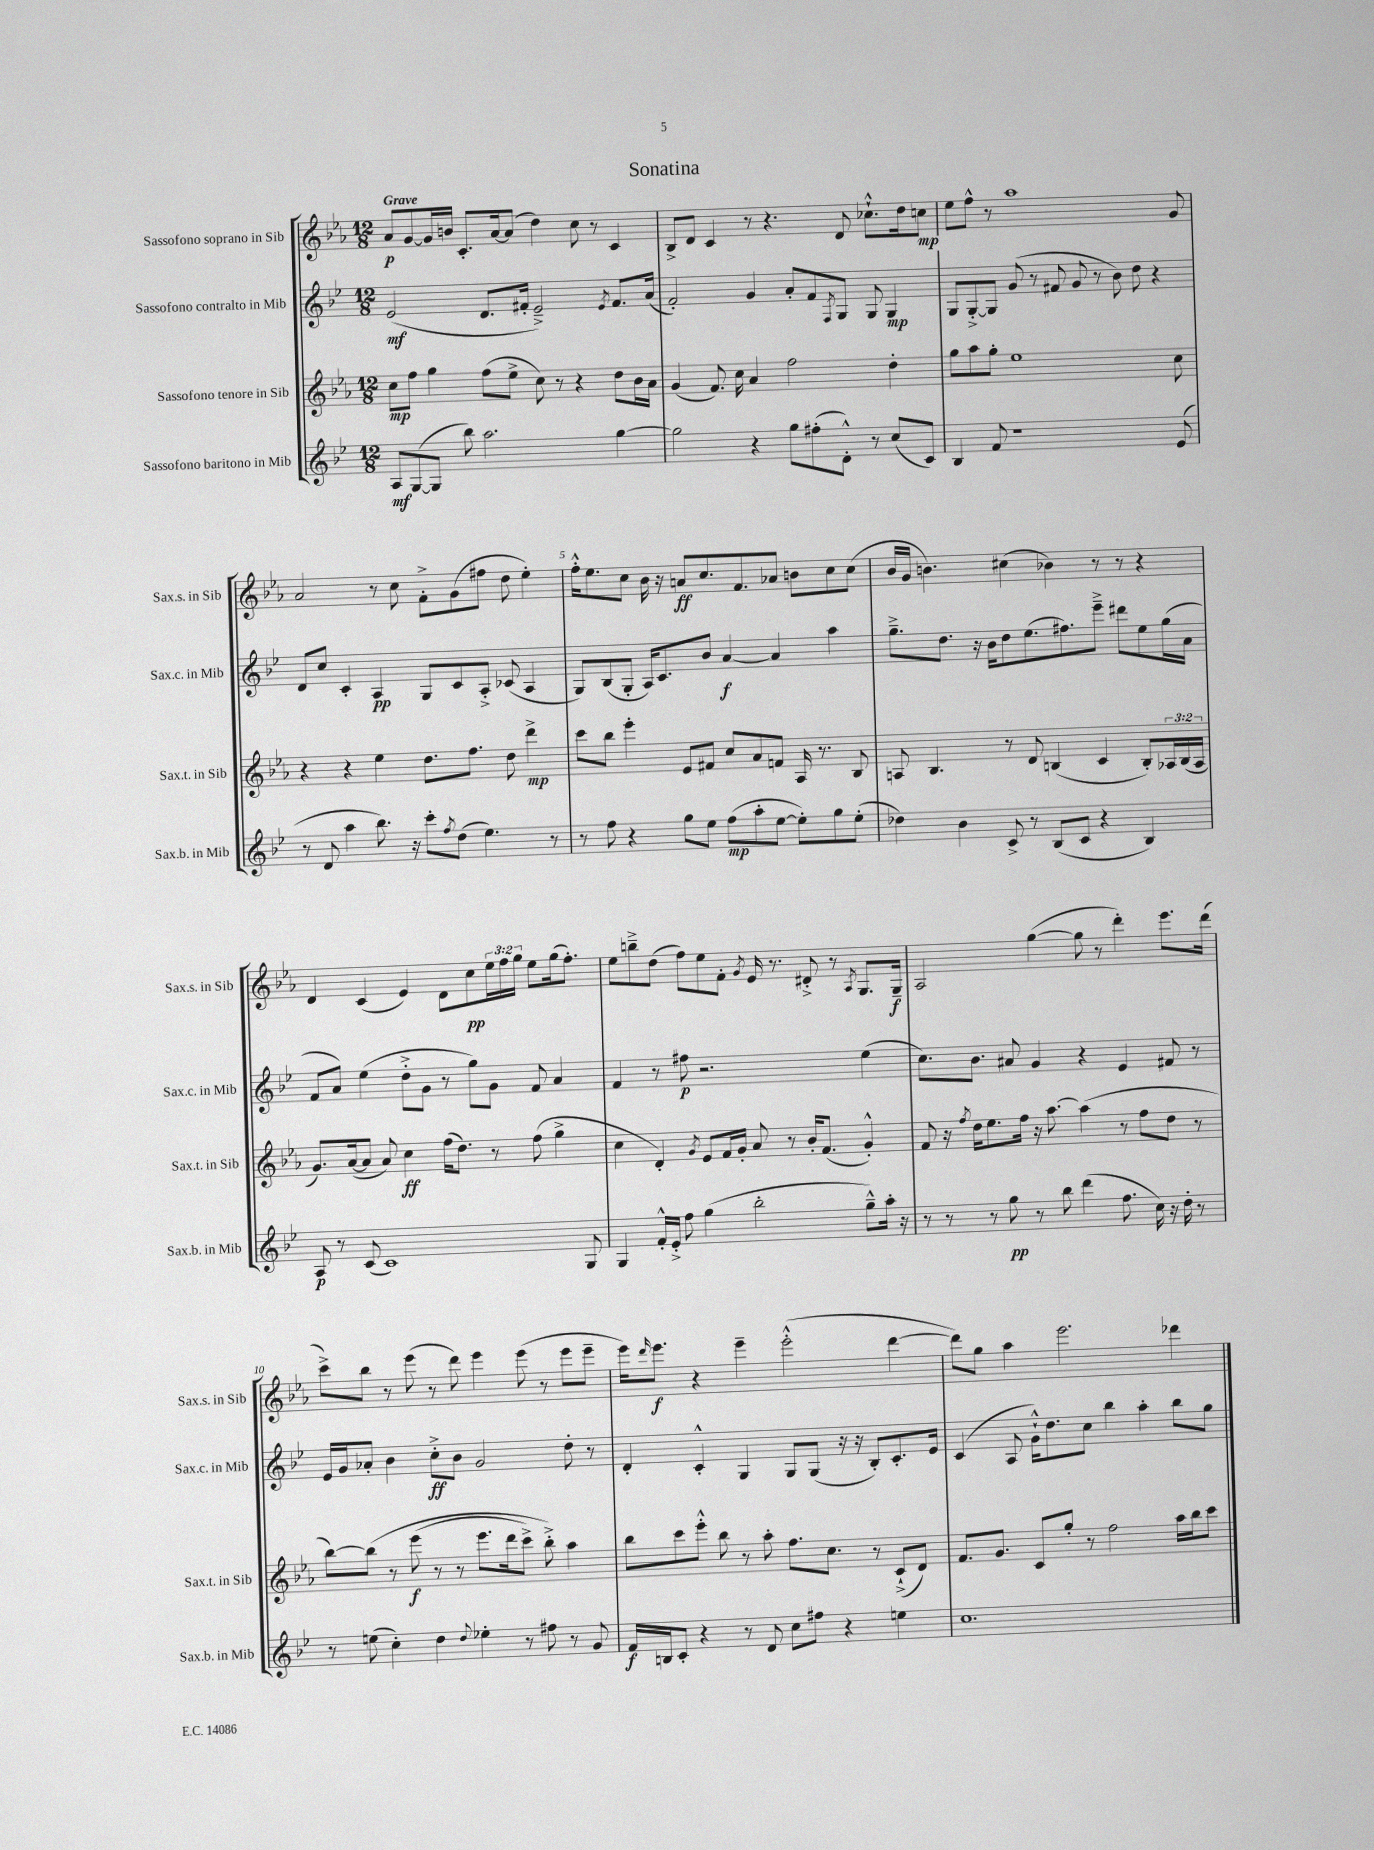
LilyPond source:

\header { title = "Sonatina" }
<<
\new StaffGroup <<
\new Staff = "s0" \with { instrumentName = "Sassofono soprano in Sib" shortInstrumentName = "Sax.s. in Sib" } {
    \clef treble \key ees \major \numericTimeSignature \time 12/8 \override Staff.TupletNumber.text = #tuplet-number::calc-fraction-text \tempo "Grave"
    aes'8\p g'8~ g'16 b'16 c'8.-. aes'16~ aes'8( d''4) c''8 r8 c'4 |
    bes8-> d'8 c'4 r8 r4. d'8 ces''8.-!-^ d''16 c''8\mp |
    ees''8 f''8-^ r8 aes''1 g'8 |
    aes'2 r8 c''8 f'8-.-> g'8( fis''8 d''8 ees''4-.) |
    f''16-.-^ ees''8. c''8 bes'16 r16 a'8\ff c''8. f'8. aes'8 b'8 c''8 c''8( |
    bes'16 g'16 b'4.) cis''4( bes'4) r8 r8 r4 |
    d'4 c'4( ees'4) d'8 c''8\pp \tuplet 3/2 { ees''16 f''16 g''16 } ees''8 g''16( f''8.-.) |
    ees''8 b''8---> d''8( f''8) ees''8 f'8-. \acciaccatura { g'8 } ees'16 r8. dis'8-.-> r8 \acciaccatura { aes8 } g8. g16--\f |
    aes2 g''4~( g''8 r8 d'''4-.) ees'''8. d'''16( |
    c'''8->) bes''8 r8 ees'''8( r8 d'''8) ees'''4 ees'''8( r8 ees'''8 ees'''8-- |
    ees'''16) \grace { d'''16 } ees'''8.\f r4 ees'''4-- ees'''2-.-^( d'''4~ |
    d'''8) g''8 aes''4 ees'''2. des'''4 \bar "|." |
}
\new Staff = "s1" \with { instrumentName = "Sassofono contralto in Mib" shortInstrumentName = "Sax.c. in Mib" } {
    \clef treble \key bes \major \numericTimeSignature \time 12/8
    ees'2\mf( d'8. fis'16-. ees'2--->) \acciaccatura { ees'8 } fis'8. a'16( |
    f'2-.) g'4 a'8-. f'8 \acciaccatura { f8 } g8 g8 g4\mp |
    g8 g8~-.-> g8 g'8( r8 fis'8 g'8 r8 bes'8) d''8 r4 |
    d'8 c''8 c'4-. a4\pp g8 c'8 a8-.-> ces'8( a4 |
    g8) bes8( g8-. a16) c'8. bes'8 a'4~\f a'4 a''4 |
    g''8.---> d''8. r16 bes'16 d''8 ees''8.( fis''8.) ees'''8---> dis'''8 ees''8 g''16( a'16 |
    f'8 a'8) ees''4( d''8-.-> g'8 r8 g''8) g'8 f'8 a'4 |
    f'4 r8 fis''8\p r2. ees''4( |
    c''8.) bes'8. ais'8 g'4 r4 ees'4 fis'8 r8 |
    ees'16 g'16 aes'8-. bes'4 c''8-.->\ff bes'8 g'2 d''8-. r8 |
    d'4-. c'4-.-^ g4 g8 g8( r16 r16 bes8-.) c'8.-. ees'16 |
    c'4( a8 g'16-!-^) d''8. c''8 bes''4 a''4-. bes''8 g''8 \bar "|." |
}
\new Staff = "s2" \with { instrumentName = "Sassofono tenore in Sib" shortInstrumentName = "Sax.t. in Sib" } {
    \clef treble \key ees \major \numericTimeSignature \time 12/8 \override Staff.TupletNumber.text = #tuplet-number::calc-fraction-text
    c''8\mp f''8 g''4 f''8( ees''8-> c''8) r8 r4 d''8 bes'16 aes'16 |
    g'4( f'8.) c''16 aes'4 f''2 d''4-. |
    g''8 aes''8 g''8-. ees''1 c''8 |
    r4 r4 ees''4 d''8. f''8. d''8 d'''4->\mp |
    c'''8 bes''8 ees'''4-. ees'8 fis'8 c''8 aes'8 f'8 aes16 r8. bes8 |
    a8 bes4. r8 d'8 b4( c'4 b8-.) \tuplet 3/2 { aes16 b16( aes16 } |
    g'8.) aes'16~( aes'8 aes'8) c''4\ff f''16( d''8.) r8 f''8( g''4-> |
    c''4 d'4-.) \acciaccatura { g'8 } ees'8 f'16 g'16-. aes'8 r8 bes'16-. f'8.( g'4-.-^) |
    f'8 r16 \acciaccatura { f''8 } d''16 ees''8. f''16 r16 aes''8.~ aes''4( r8 f''8 d''8 r8 |
    bes''8~) bes''8\( r8 ees'''8\f( r8 r8 ees'''8. d'''16 c'''8->) bes''8-.->\) aes''4 |
    bes''8 c'''8 ees'''8-.-^ bes''8 r8 aes''8-. f''8. c''8. r8 c'8-!->( d'8) |
    f'8. g'8. c'8 g''8-. r8 f''2 aes''16 bes''16 c'''8 \bar "|." |
}
\new Staff = "s3" \with { instrumentName = "Sassofono baritono in Mib" shortInstrumentName = "Sax.b. in Mib" } {
    \clef treble \key bes \major \numericTimeSignature \time 12/8
    a8\mf g8~( g8 bes''8) a''2. g''4~ |
    g''2 r4 g''8 fis''8-.( d'8-.-^) r8 c''8( c'8) |
    bes4 f'8 r1 ees'8( |
    r8 d'8 a''4 bes''8.) r16 c'''8-. \acciaccatura { f''8 } d''8( ees''4.) r8 |
    r8 f''8 r4 g''8 ees''8 f''8\mp( a''8-. ees''8~ ees''8-.) g''8 ees''8-.( |
    des''4) bes'4 c'8-> r8 bes8( c'8 r4 bes4) |
    a8\p r8 c'8( c'1) g8 |
    g4 f'16-.-^ ees'16-.-> f''8 g''4( bes''2-. g''8---^) a''16-. r16 |
    r8 r8 r8 g''8\pp r8 bes''8 d'''4( f''8. c''16) r16 d''16-. r8 |
    r8 e''8( c''4-.) d''4 \appoggiatura { d''8 } ees''4-. r8 fis''8 r8 g'8 |
    f'16\f b16 c'8-. r4 r8 d'8 c''8 fis''8 r4 e''4 |
    c''1. \bar "|." |
}
>>
>>
\layout { \context { \Score \override BarNumber.break-visibility = ##(#f #t #t) barNumberVisibility = #(every-nth-bar-number-visible 5) } }
